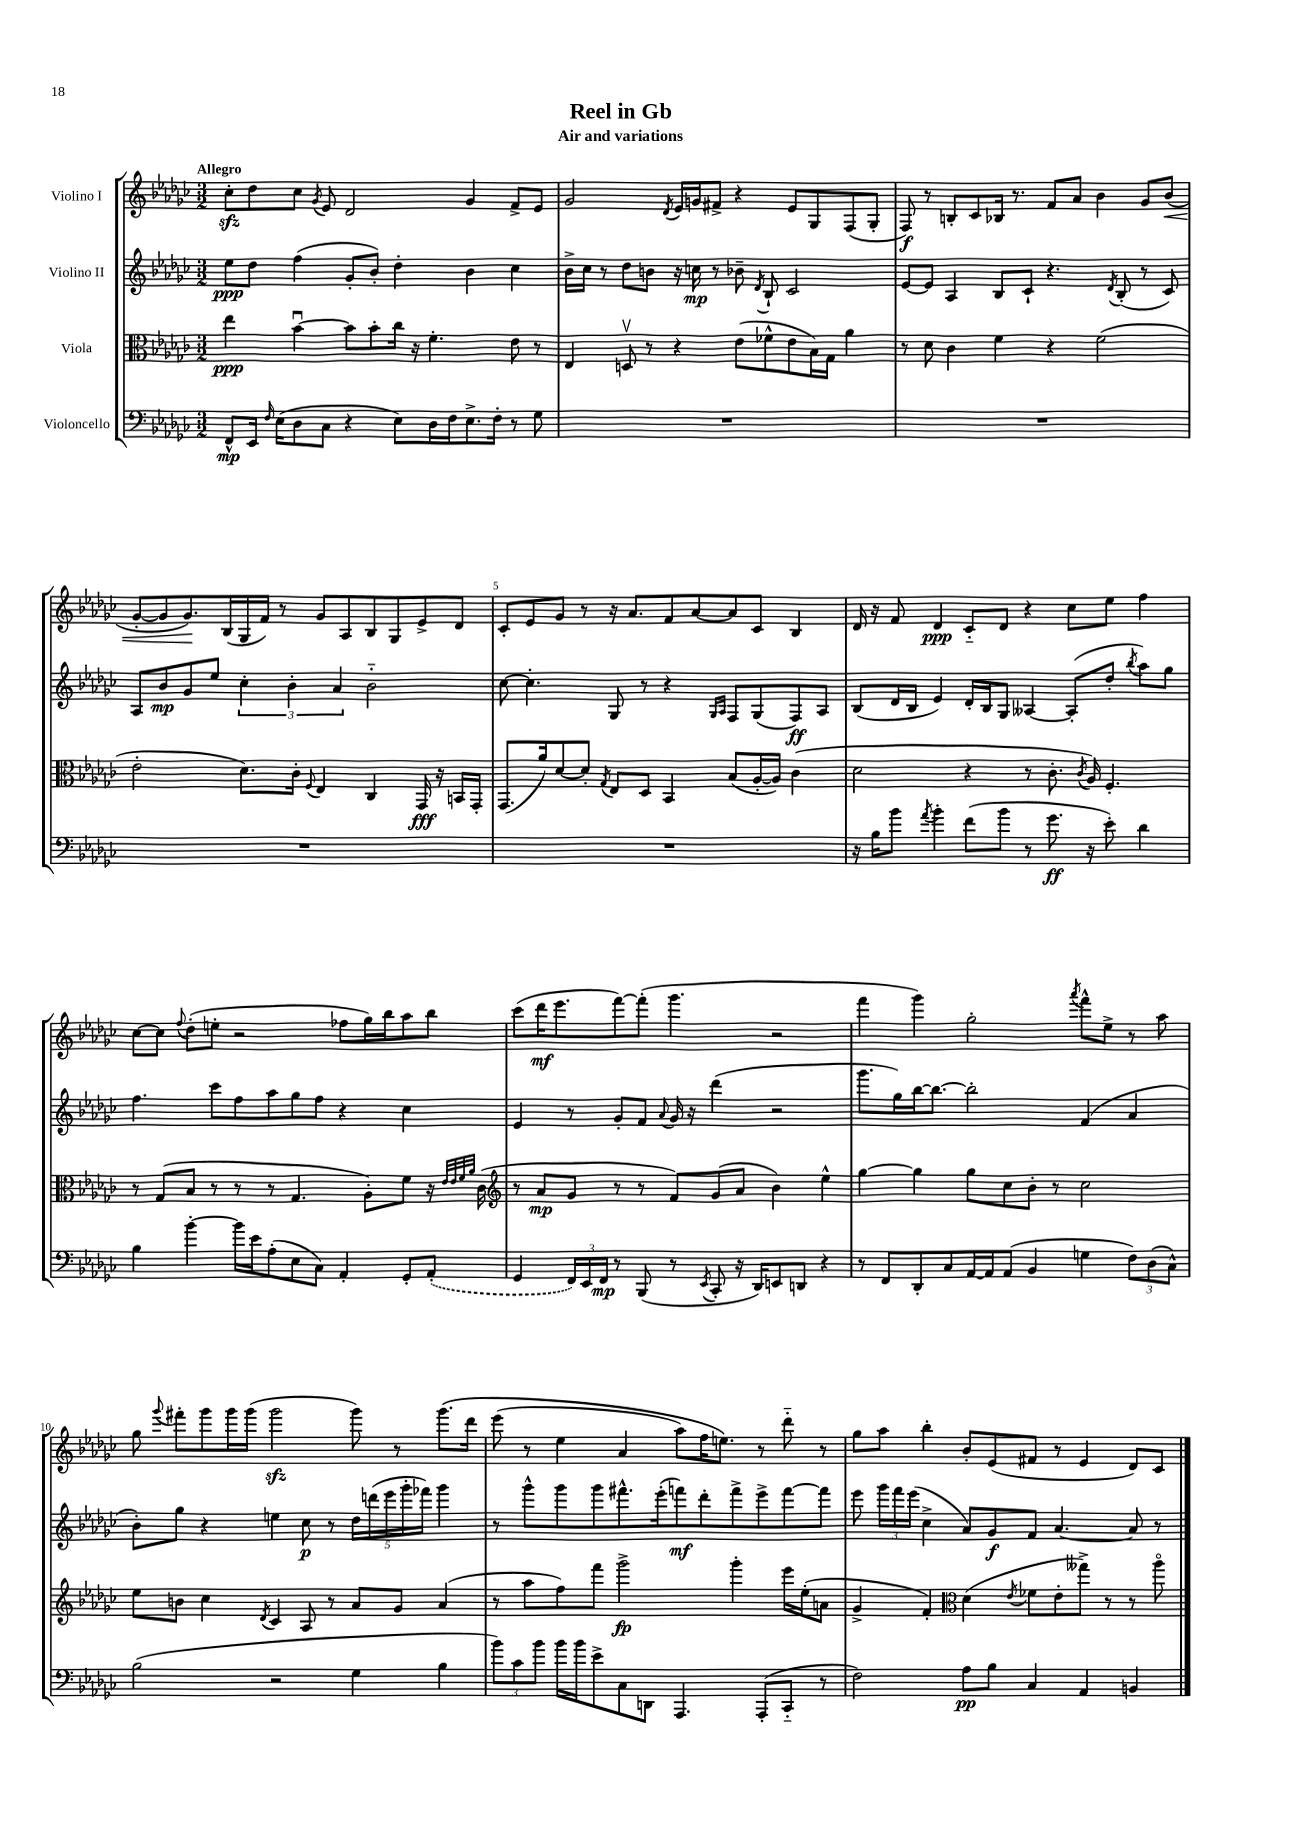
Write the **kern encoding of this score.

**kern	**dynam	**kern	**dynam	**kern	**dynam	**kern	**dynam
*part4	*part4	*part3	*part3	*part2	*part2	*part1	*part1
*staff4	*staff4	*staff3	*staff3	*staff2	*staff2	*staff1	*staff1
*I"Violoncello	*	*I"Viola	*	*I"Violino II	*	*I"Violino I	*
*clefF4	*	*clefC3	*	*clefG2	*	*clefG2	*
*k[b-e-a-d-g-c-]	*	*k[b-e-a-d-g-c-]	*	*k[b-e-a-d-g-c-]	*	*k[b-e-a-d-g-c-]	*
*M3/2	*	*M3/2	*	*M3/2	*	*M3/2	*
=1	=1	=1	=1	=1	=1	=1	=1
!	!	!	!	!	!	!LO:TX:a:B:t=Allegro	!
8FF^^/L	mp	4ee-\	ppp	8ee-\L	ppp	8cc-zz'\L	.
16EE-/Jk	.	.	.	8dd-\J	.	8dd-\	.
16qqF/	.	.	.	.	.	.	.
(16E-\KL	.	.	.	.	.	.	.
8D-\	.	[4b-u\	.	(4ff\	.	8cc-\J	.
.	.	.	.	.	.	8qg-/	.
8C-\J	.	.	.	.	.	8e-/	.
4r	.	8b-\L]	.	8g-'/L	.	2d-/	.
.	.	8b-'\	.	8b-'/J)	.	.	.
8E-\L)	.	16cc-\Jk	.	4dd-'\	.	.	.
.	.	16r	.	.	.	.	.
16D-\L	.	4.f'\	.	.	.	.	.
16F\J	.	.	.	.	.	.	.
8.E-^\	.	.	.	4b-\	.	4g-/	.
16F'\Jk	.	.	.	.	.	.	.
8r	.	8e-\	.	4cc-\	.	8f^/L	.
8G-\	.	8r	.	.	.	8e-/J	.
=2	=2	=2	=2	=2	=2	=2	=2
1.r	.	4E-/	.	16b-^\LL	.	2g-/	.
.	.	.	.	16cc-\JJ	.	.	.
.	.	.	.	8r	.	.	.
.	.	8Dnv/	.	8dd-\L	.	.	.
.	.	8r	.	8bn\J	.	.	.
.	.	.	.	.	.	8qd-/	.
.	.	4r	.	16r	.	16e-/LL	.
.	.	.	.	16ccn\	mp	16gn/J	.
.	.	.	.	8r	.	8f#X^/J	.
.	.	(8e-\L	.	8b-X~\	.	4r	.
.	.	.	.	8qd-/	.	.	.
.	.	8f-X^^\	.	8B-`/	.	.	.
.	.	8e-\	.	2c-/	.	8e-/L	.
.	.	16B-\L)	.	.	.	8G-/	.
.	.	16G-\JJ	.	.	.	.	.
.	.	4a-\	.	.	.	(8F/	.
.	.	.	.	.	.	8G-'/J	.
=3	=3	=3	=3	=3	=3	=3	=3
1.r	.	8r	.	[8e-/L	.	8F/)	f
.	.	8d-\	.	8e-/J]	.	8r	.
.	.	4c-\	.	4A-/	.	8Bn'/L	.
.	.	.	.	.	.	8c-/	.
.	.	4f\	.	8B-/L	.	16B-X/Jk	.
.	.	.	.	.	.	8.r	.
.	.	.	.	8c-`/J	.	.	.
.	.	4r	.	4.r	.	8f/L	.
.	.	.	.	.	.	8a-/J	.
.	.	(2f\	.	.	.	4b-\	.
.	.	.	.	8qd-/	.	.	.
.	.	.	.	(8B-'/	.	.	.
.	.	.	.	8r	.	8g-/L	.
!	!	!	!	!	!	!	!LO:HP:b
.	.	.	.	8c-/)	.	(8b-/J	<
!!LO:LB:g=z
=4	=4	=4	=4	=4	=4	=4	=4
1.r	.	2e-'\	.	8A-/L	.	[8g-'/L	.
.	.	.	.	8b-/	mp	8g-/]	.
.	.	.	.	8g-/	.	8.g-/)	.
.	.	.	.	8ee-/J	.	.	.
.	.	.	.	.	.	(16B-/L	[
.	.	8.d-\L)	.	6cc-'\	.	16G-/	.
.	.	.	.	.	.	16f/JJ)	.
.	.	.	.	.	.	8r	.
.	.	.	.	6b-'\	.	.	.
.	.	16c-'\Jk	.	.	.	.	.
.	.	8qqF/	.	.	.	.	.
.	.	4E-/	.	.	.	8g-/L	.
.	.	.	.	6a-/	.	.	.
.	.	.	.	.	.	8A-/	.
.	.	4C-/	.	2b-\	.	8B-/	.
.	.	.	.	.	.	8G-/	.
.	.	16GG-/	fff	.	.	8e-^/	.
.	.	16r	.	.	.	.	.
.	.	16BBn/LL	.	.	.	8d-/J	.
.	.	16GG-'/JJ	.	.	.	.	.
=5	=5	=5	=5	=5	=5	=5	=5
1.r	.	(8.GG-/L	.	[8cc-\	.	8c-'/L	.
.	.	.	.	4.cc-'\]	.	8e-/	.
.	.	16a-/k)	.	.	.	.	.
.	.	[8d-/	.	.	.	8g-/J	.
.	.	8d-'/J]	.	.	.	8r	.
.	.	8qG-/	.	.	.	.	.
.	.	8E-/L	.	8G-/	.	16r	.
.	.	.	.	.	.	8.a-/L	.
.	.	8D-/J	.	8r	.	.	.
.	.	4BB-/	.	4r	.	8f/	.
.	.	.	.	.	.	[8a-/	.
.	.	.	.	16qqG-/LL	.	.	.
.	.	.	.	16qqA-/JJ	.	.	.
.	.	(8B-/L	.	8F/L	.	8a-/]	.
.	.	[16A-'/L	.	(8G-/	.	8c-/J	.
.	.	16A-/JJ])	.	.	.	.	.
.	.	(4c-\	.	8F/)	ff	4B-/	.
.	.	.	.	8A-/J	.	.	.
=6	=6	=6	=6	=6	=6	=6	=6
16r	.	2d-\	.	(8B-/L	.	16d-/	.
16B-\KL	.	.	.	.	.	16r	.
8b-\J	.	.	.	16d-/L	.	8f/	.
.	.	.	.	16B-/JJ	.	.	.
8qa-/	.	.	.	.	.	.	.
4b-'\	.	.	.	4e-/)	.	4d-/	ppp
(8f\L	.	4r	.	16d-'/LL	.	8c-/L	.
.	.	.	.	16B-/J	.	.	.
8b-\J	.	.	.	8G-/J	.	8d-/J	.
8r	.	8r	.	[4A--X/	.	4r	.
8.g-\	ff	8.c-'\	.	.	.	.	.
.	.	.	.	(8A--'/L]	.	8cc-\L	.
.	.	8qc-/	.	.	.	.	.
16r	.	16A-/)	.	.	.	.	.
8e-'\)	.	4.F'/	.	8dd-'/J	.	8ee-\J	.
.	.	.	.	8qbb-/	.	.	.
4d-\	.	.	.	8aa-\L)	.	4ff\	.
.	.	.	.	8gg-\J	.	.	.
!!LO:LB:g=z
=7	=7	=7	=7	=7	=7	=7	=7
4B-\	.	8r	.	4.ff\	.	[8cc-\L	.
.	.	(8G-/L	.	.	.	8cc-\J]	.
.	.	.	.	.	.	8qqff/	.
[4b-'\	.	8B-/J	.	.	.	(8dd-'\L	.
.	.	8r	.	8ccc-\L	.	8een'\J	.
16b-\LL]	.	8r	.	8ff\	.	2r	.
16e-\J	.	.	.	.	.	.	.
(8A-'\	.	8r	.	8aa-\	.	.	.
8E-\	.	4.G-/	.	8gg-\	.	.	.
8C-\J)	.	.	.	8ff\J	.	.	.
4AA-'/	.	.	.	4r	.	8ff-X\L	.
.	.	8A-'\L)	.	.	.	16gg-\L)	.
.	.	.	.	.	.	16bb-\J	.
8GG-'/L	.	8f\J	.	4cc-\	.	8aa-\	.
(8AA-'/J	.	16r	.	.	.	8bb-\J	.
.	.	32qqe-/LLL	.	.	.	.	.
.	.	32qqe-/	.	.	.	.	.
.	.	32qqf/	.	.	.	.	.
.	.	32qqa-/JJJ	.	.	.	.	.
.	.	(16c-\	.	.	.	.	.
=8	=8	=8	=8	=8	=8	=8	=8
*	*	*clefG2	*	*	*	*	*
4GG-/	.	8r	.	4e-/	.	(8ccc-\L	.
.	.	8a-/L	mp	.	.	16ddd-\K	mf
.	.	.	.	.	.	8.eee-\	.
24FF/LL)	.	8g-/J	.	8r	.	.	.
24EE-/	.	.	.	.	.	.	.
24FF/JJ	mp	.	.	.	.	.	.
8r	.	8r	.	8g-'/L	.	[8fff\)	.
(8BBB-/	.	8r	.	8f/J	.	(8fff'\J]	.
.	.	.	.	8qqa-/	.	.	.
8r	.	8f/L)	.	16g-/	.	4.ggg-\	.
.	.	.	.	16r	.	.	.
8qEE-/	.	.	.	.	.	.	.
8CC-'/	.	(8g-/	.	(4ddd-\	.	.	.
16r	.	8a-/J	.	.	.	.	.
16DD-/KL)	.	.	.	.	.	.	.
8EEn/	.	4b-\)	.	2r	.	2r	.
8DDn/J	.	.	.	.	.	.	.
4r	.	4ee-^^\	.	.	.	.	.
=9	=9	=9	=9	=9	=9	=9	=9
8r	.	[4gg-\	.	8.ggg-\L	.	4fff\	.
8FF/L	.	.	.	.	.	.	.
.	.	.	.	16gg-\L)	.	.	.
8DD-'/	.	4gg-\]	.	[16bb-\J	.	4ggg-\)	.
.	.	.	.	8.bb-\J_	.	.	.
8C-/	.	.	.	.	.	.	.
[16AA-/L	.	8gg-\L	.	2bb-'\]	.	2gg-'\	.
16AA-/J]	.	.	.	.	.	.	.
(8AA-/J	.	8cc-\	.	.	.	.	.
4BB-/	.	8b-'\J	.	.	.	.	.
.	.	8r	.	.	.	.	.
.	.	.	.	.	.	8qaaa-/	.
4Gn\	.	2cc-\	.	(4f/	.	8fff^^\L	.
.	.	.	.	.	.	8ee-^\J	.
12F\L)	.	.	.	4a-/	.	8r	.
(12D-\	.	.	.	.	.	.	.
.	.	.	.	.	.	8aa-\	.
12C-^^\J)	.	.	.	.	.	.	.
!!LO:LB:g=z
=10	=10	=10	=10	=10	=10	=10	=10
(2B-\	.	8ee-\L	.	8b-'\L)	.	8gg-\	.
.	.	.	.	.	.	8qqggg-/	.
.	.	8bn\J	.	8gg-\J	.	8fff#X'\L	.
.	.	4cc-\	.	4r	.	8ggg-\	.
.	.	.	.	.	.	16ggg-\L	.
.	.	.	.	.	.	(16ggg-\JJ	.
.	.	8qd-/	.	.	.	.	.
2r	.	4c-/	.	4een\	.	2ggg-zz\	.
.	.	8A-/	.	8cc-\	p	.	.
.	.	8r	.	8r	.	.	.
4G-\	.	8a-/L	.	20dd-\LL	.	8ggg-\)	.
.	.	.	.	(20dddn\	.	.	.
.	.	.	.	20eee-\	.	.	.
.	.	8g-/J	.	.	.	8r	.
.	.	.	.	20ggg-'\	.	.	.
.	.	.	.	20fff-X\JJ)	.	.	.
4B-\	.	(4a-/	.	4ggg-\	.	(8.ggg-\L	.
.	.	.	.	.	.	16ddd-\Jk	.
=11	=11	=11	=11	=11	=11	=11	=11
12b-\L)	.	8r	.	8r	.	(8eee-\	.
12c-\	.	.	.	.	.	.	.
.	.	8aa-\L	.	8ggg-^^\L	.	8r	.
12b-\J	.	.	.	.	.	.	.
16b-\LL	.	8ff\)	.	8ggg-\	.	4ee-\	.
16b-\J	.	.	.	.	.	.	.
8e-^\	.	8fff\J	.	8ggg-\	.	.	.
8C-\	.	2ggg-^\	fp	8.fff#X^^\	.	4a-/	.
8DDn\J	.	.	.	.	.	.	.
.	.	.	.	(16eee-'\k	.	.	.
4.AAA-/	.	.	.	8fffn\)	mf	8aa-\L)	.
.	.	.	.	8ddd-'\	.	16ff\K	.
.	.	.	.	.	.	8.een\J)	.
.	.	4ggg-'\	.	8fff^\	.	.	.
(8AAA-'/L	.	.	.	8eee-^\	.	8r	.
8CC-/J	.	16eee-\LL	.	[8fff\	.	8ddd-\	.
.	.	(16ee-'\J	.	.	.	.	.
8r	.	8an\J	.	8fff\J]	.	8r	.
=12	=12	=12	=12	=12	=12	=12	=12
2F\)	.	4g-^/	.	8eee-\	.	8gg-\L	.
.	.	.	.	24ggg-\LL	.	8aa-\J	.
.	.	.	.	24fff\	.	.	.
.	.	.	.	(24eee-\JJ	.	.	.
.	.	4f'/)	.	4cc-^\	.	4bb-'\	.
*	*	*clefC3	*	*	*	*	*
8A-\L	pp	(4d-\	.	8a-/L)	.	8b-'/L	.
8B-\J	.	.	.	8g-/	f	(8e-/	.
.	.	8qe-/	.	.	.	.	.
4C-/	.	8f-X\L	.	8f/J	.	8f#X/J	.
.	.	8e-'\	.	[4.a-/	.	8r	.
4AA-/	.	8gg--X^\J)	.	.	.	4e-/	.
.	.	8r	.	.	.	.	.
4BBn/	.	8r	.	8a-/]	.	8d-/L)	.
.	.	8aa-\	.	8r	.	8c-/J	.
==	==	==	==	==	==	==	==
*-	*-	*-	*-	*-	*-	*-	*-
